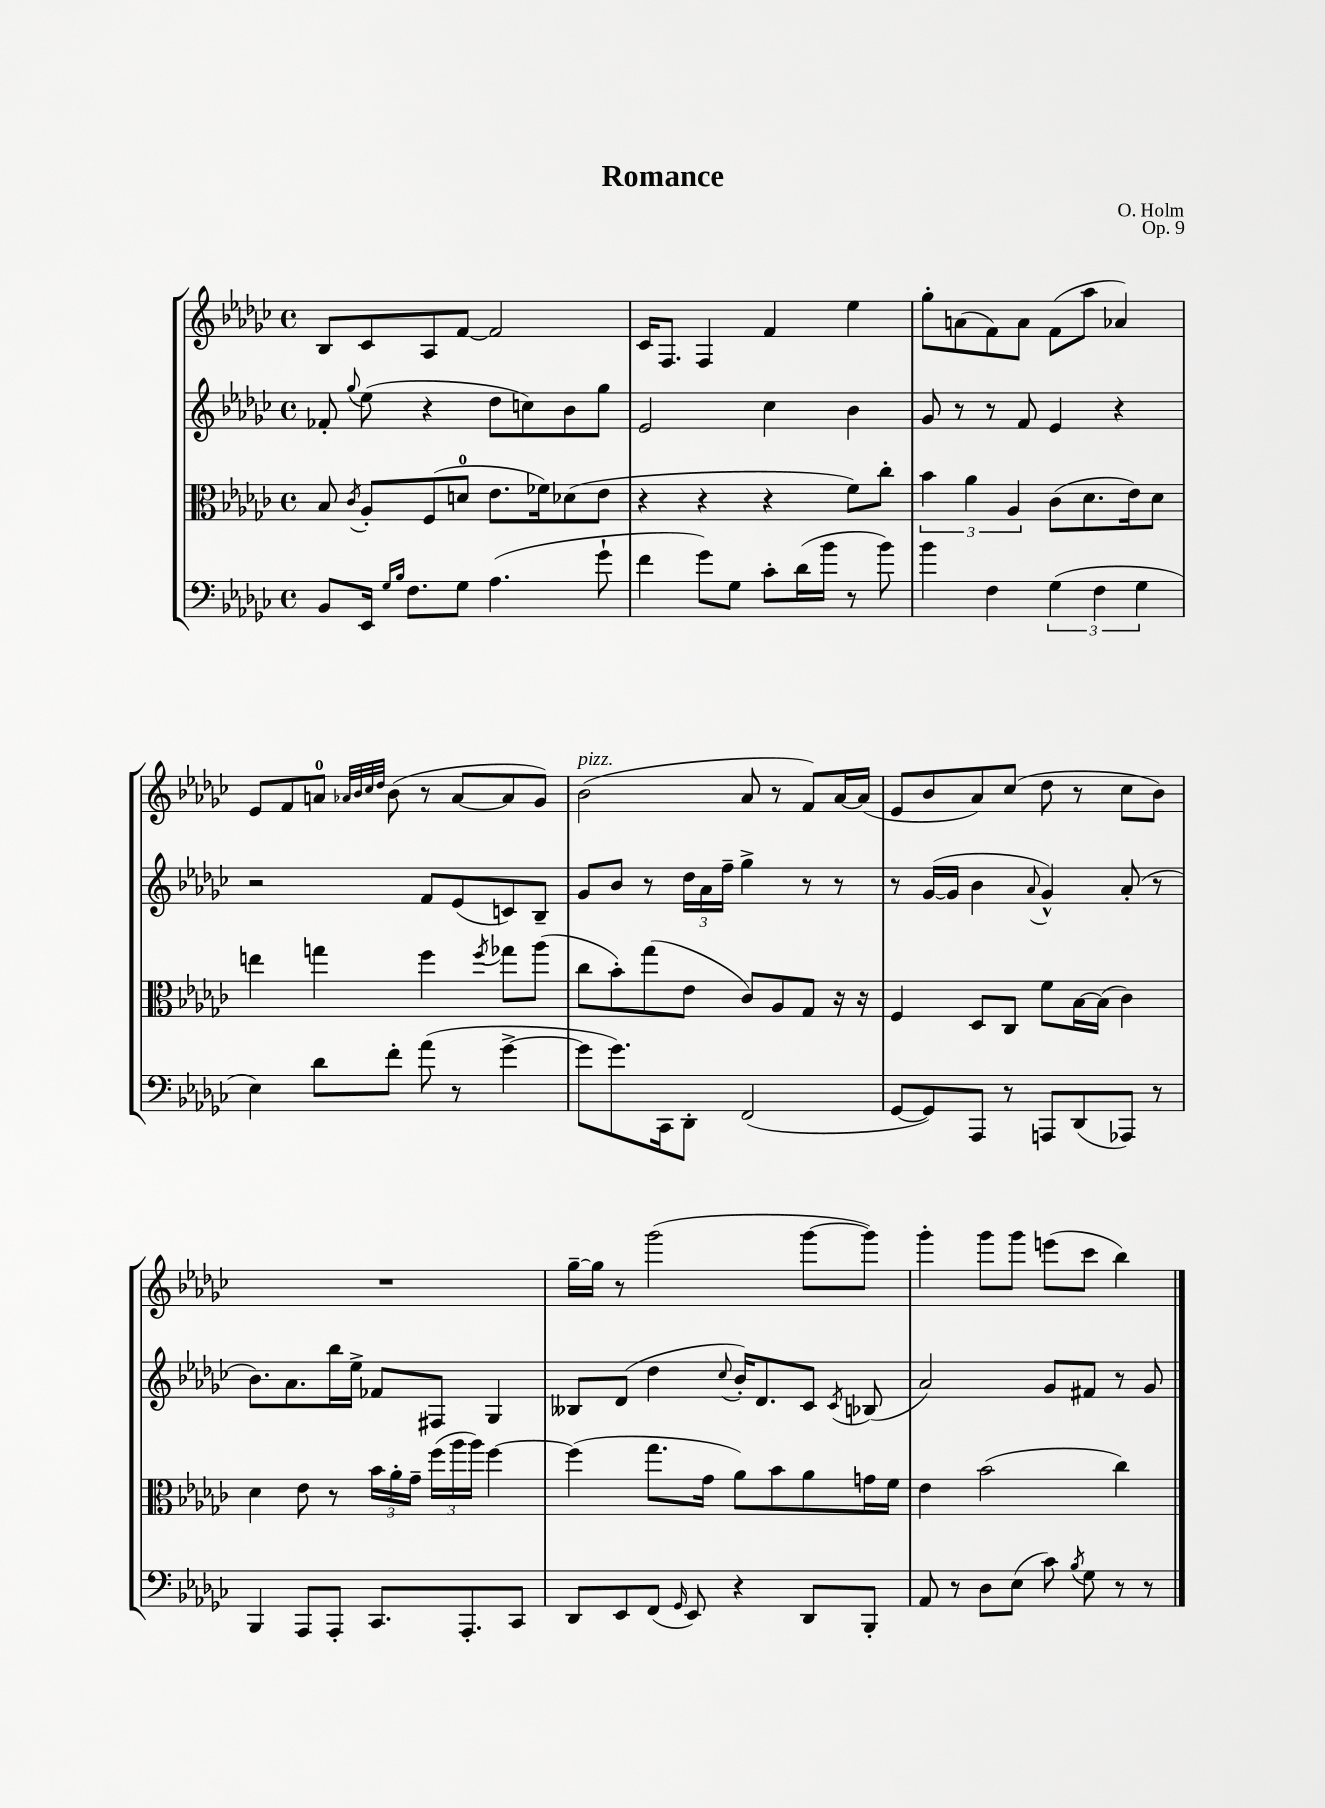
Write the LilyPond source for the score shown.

\header { title = "Romance" composer = "O. Holm" opus = "Op. 9" }
<<
\new StaffGroup <<
\new Staff = "s0" {
    \clef treble \key ges \major \defaultTimeSignature \time 4/4
    \autoBeamOff bes8[ ces'8 aes8 f'8]~ f'2 |
    ces'16[ f8.] f4 f'4 ees''4 |
    ges''8[-. a'8( f'8) a'8] f'8[( aes''8] aes'4) |
    ees'8[ f'8 a'8]-0 \grace { aes'32[ bes'32 ces''32 des''32] } bes'8( r8 aes'8[~ aes'8 ges'8]) |
    bes'2^\markup { \italic "pizz." }( aes'8 r8 f'8[) aes'16~ aes'16]( |
    ees'8[ bes'8 aes'8) ces''8]( des''8 r8 ces''8[ bes'8]) |
    R1 |
    ges''16[~-- ges''16] r8 ges'''2( ges'''8[~ ges'''8]) |
    ges'''4-. ges'''8[ ges'''8] e'''8[( ces'''8] bes''4) \bar "|." |
}
\new Staff = "s1" {
    \clef treble \key ges \major \defaultTimeSignature \time 4/4
    \autoBeamOff fes'8-. \appoggiatura { ges''8 } ees''8( r4 des''8[ c''8) bes'8 ges''8] |
    ees'2 ces''4 bes'4 |
    ges'8 r8 r8 f'8 ees'4 r4 |
    r2 f'8[ ees'8( c'8) bes8]-- |
    ges'8[ bes'8] r8 \tuplet 3/2 { des''16[ aes'16 f''16]-- } ges''4-> r8 r8 |
    r8 ges'16[~( ges'16] bes'4 \appoggiatura { aes'8 } ges'4-^) aes'8-.( r8 |
    bes'8.[) aes'8. bes''16 ees''16]-> fes'8[ fis8] ges4 |
    beses8[ des'8]( des''4 \appoggiatura { ces''8 } bes'16[-.) des'8. ces'8] \acciaccatura { ces'8 } bes8( |
    aes'2) ges'8[ fis'8] r8 ges'8 \bar "|." |
}
\new Staff = "s2" {
    \clef alto \key ges \major \defaultTimeSignature \time 4/4
    \autoBeamOff bes8 \acciaccatura { ces'8 } aes8[-. f8( d'8]-0 ees'8.[ fes'16) des'8( ees'8] |
    r4 r4 r4 f'8[) ces''8]-. |
    \tuplet 3/2 { bes'4 aes'4 aes4 } ces'8[( des'8. ees'16) des'8] |
    e''4 g''4 f''4 \acciaccatura { f''8 } ges''8[ aes''8]( |
    ces''8[ bes'8-.) ges''8( ees'8] ces'8[) aes8 ges8] r16 r16 |
    f4 des8[ ces8] f'8[ bes16~ bes16]( ces'4) |
    des'4 ees'8 r8 \tuplet 3/2 { bes'16[ aes'16-. ges'16]-- } \tuplet 3/2 { f''16[( aes''16 aes''16]) } f''4~ |
    f''4( ges''8.[ ges'16] aes'8[) bes'8 aes'8 g'16 f'16] |
    ees'4 bes'2( ces''4) \bar "|." |
}
\new Staff = "s3" {
    \clef bass \key ges \major \defaultTimeSignature \time 4/4
    \autoBeamOff bes,8[ ees,16] \grace { ges16[ bes16] } f8.[ ges8] aes4.( ges'8-! |
    f'4 ges'8[) ges8] ces'8[-. des'16( bes'16] r8 bes'8) |
    bes'4 f4 \tuplet 3/2 { ges4( f4 ges4 } |
    ees4) des'8[ f'8]-. aes'8( r8 ges'4~-> |
    ges'8[ ges'8.) ces,16 des,8]-. f,2( |
    ges,8[~ ges,8) aes,,8] r8 a,,8[ des,8( aes,,8]) r8 |
    bes,,4 aes,,8[ aes,,8]-. ces,8.[ aes,,8.-. ces,8] |
    des,8[ ees,8 f,8]( \grace { ges,16 } ees,8) r4 des,8[ bes,,8]-. |
    aes,8 r8 des8[ ees8]( ces'8) \acciaccatura { bes8 } ges8 r8 r8 \bar "|." |
}
>>
>>
\layout { \context { \Score \remove "Bar_number_engraver" } }
